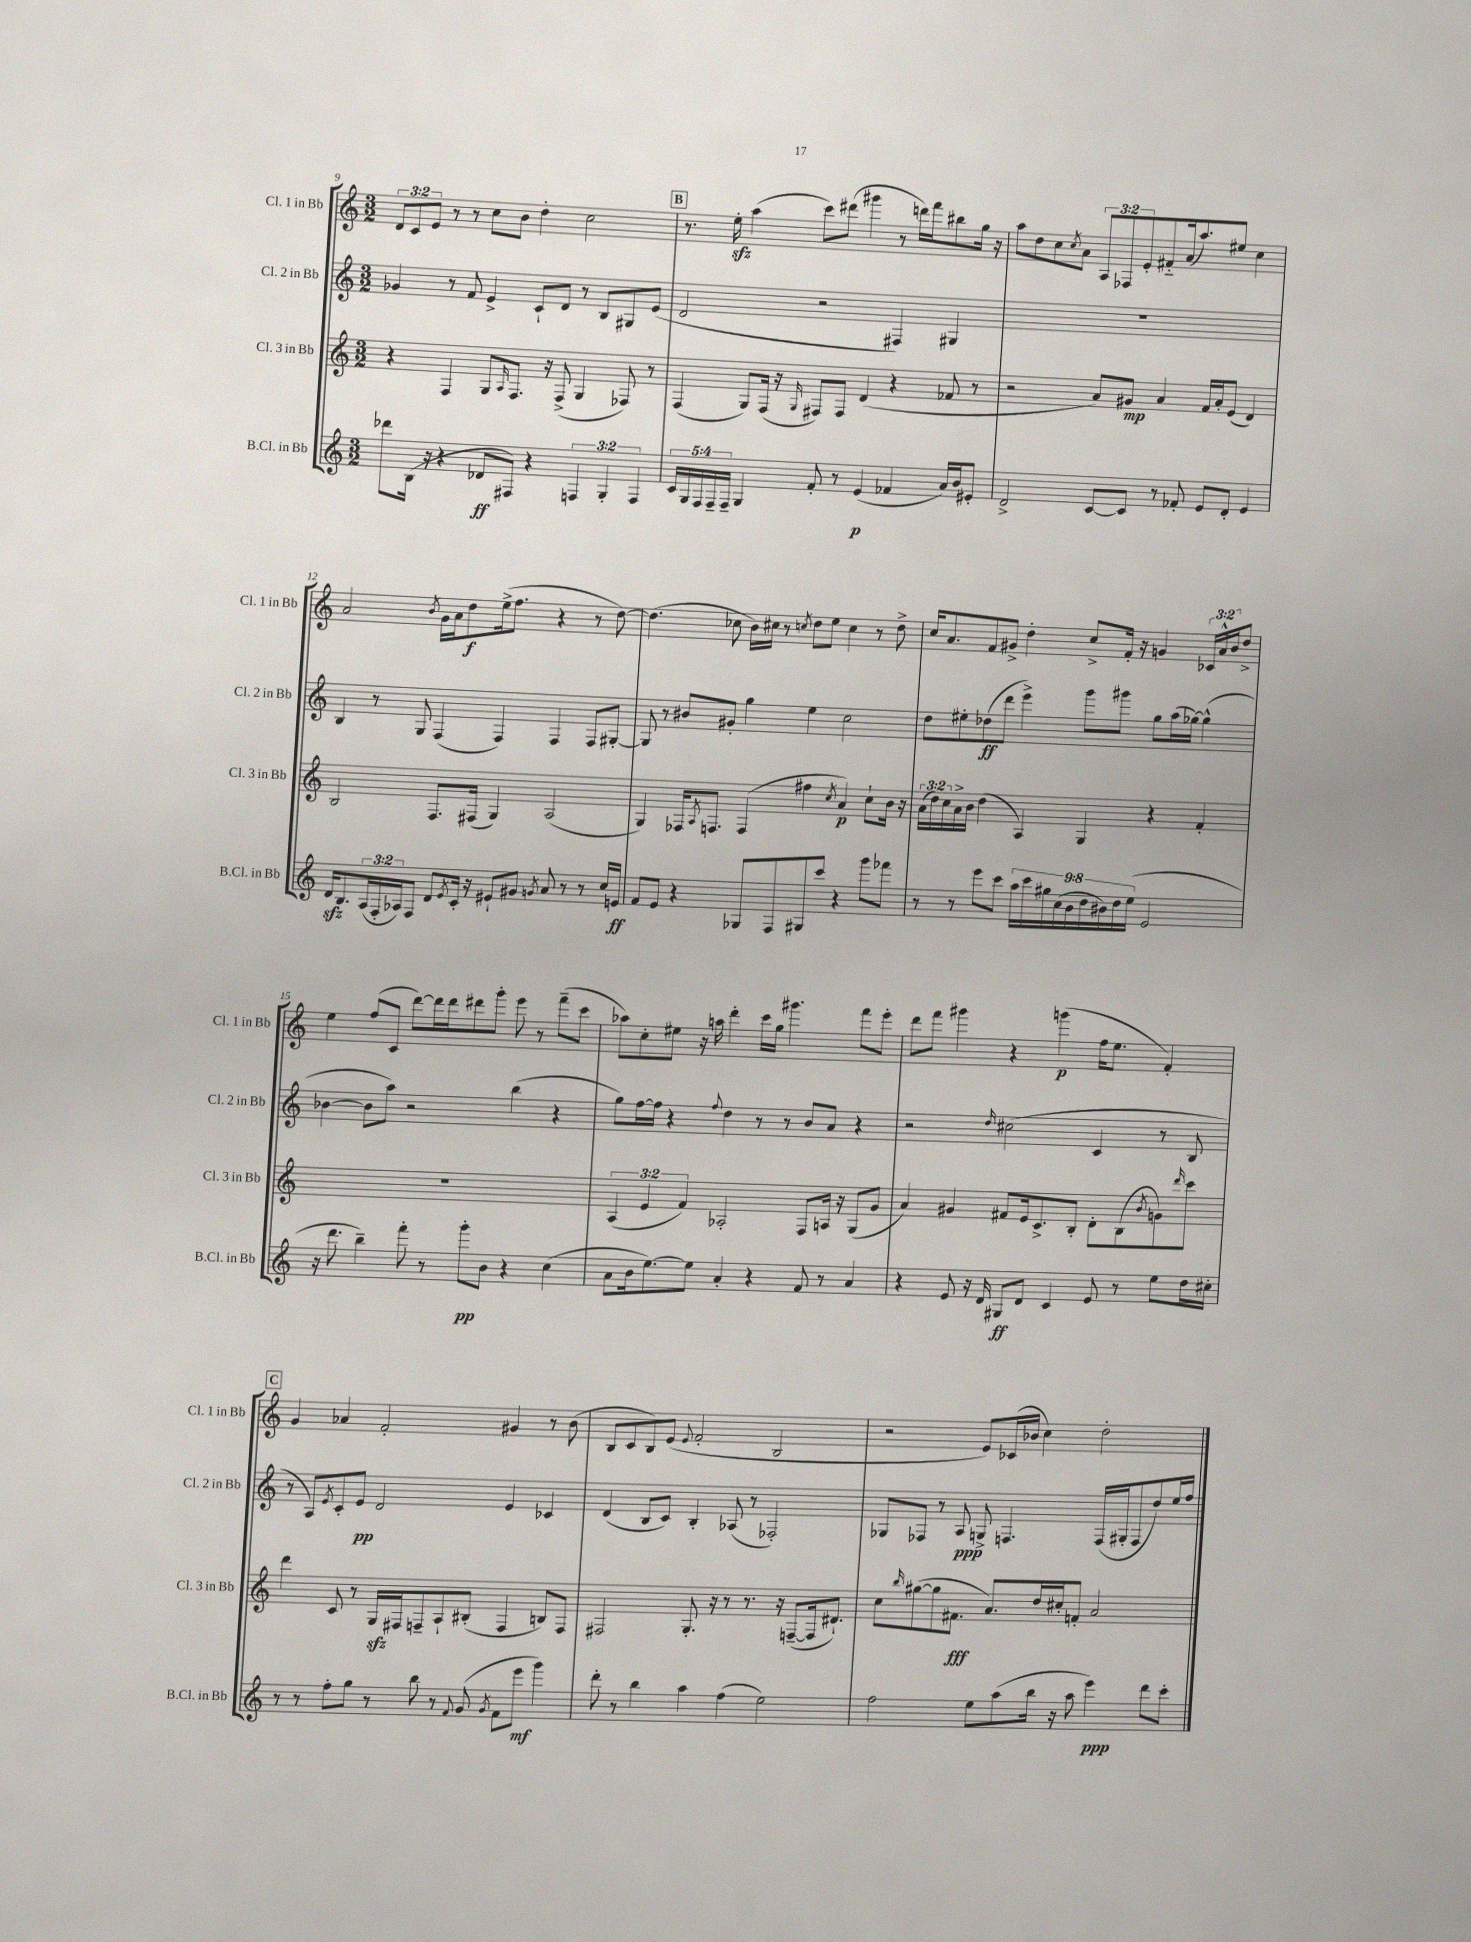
<<
\new StaffGroup <<
\new Staff = "s0" \with { instrumentName = "Cl. 1 in Bb" shortInstrumentName = "Cl. 1 in Bb" } {
    \clef treble \key c \major \numericTimeSignature \time 3/2 \override Staff.TupletNumber.text = #tuplet-number::calc-fraction-text
    \tuplet 3/2 { d'8 c'8 e'8 } r8 r8 c''8 b'8 d''4-. c''2 |
    \mark \markup { \box "B" } r8. e''16-.\sfz a''4( c'''8) dis'''8( gis'''4 r8 d'''16) f'''16 bis''8 g''16 r16 |
    a''8 d''8 c''8 \acciaccatura { c''8 } a'8 \tuplet 3/2 { a8 fes8 e'8-. } fis'8-_ a'16( a''8.) eis''8 c''4 |
    a'2 \acciaccatura { b'8 } g'16 a'16 d''8\f e''16->( f''8. r4 r8 d''8~) |
    d''4.( ces''8 b'16) cis''16 r8 \acciaccatura { c''8 } d''8 e''8 c''4 r8 d''8-> |
    c''16 a'8. f'8 gis'8-> d''4-. c''8-> f'16-. r16 g'4 \tuplet 3/2 { ces'16 a'16-^ b'16 } d''8-> |
    e''4 f''8( c'8 d'''8~) d'''16 d'''16 dis'''8 g'''8-. e'''8 r8 f'''8--( c'''8 |
    aes''8) c''8-. eis''8 r16 a''16 d'''4-. c'''16 g''16 gis'''4. f'''8 e'''8-. |
    d'''8 f'''8 gis'''4 r4 g'''4\p( f''16 e''8. f'4-.) |
    \mark \markup { \box "C" } g'4 aes'4 f'2-. gis'4 r8 b'8( |
    b8 c'8 b8) e'8( \appoggiatura { e'8 } f'2-. b2 |
    r2 e'8) ces'16( bes'16 c''4) d''2-. \bar "|." |
}
\new Staff = "s1" \with { instrumentName = "Cl. 2 in Bb" shortInstrumentName = "Cl. 2 in Bb" } {
    \clef treble \key c \major \numericTimeSignature \time 3/2
    ges'4 r8 f'8 e'4-> c'8-! d'8 r8 b8 gis8 e'8( |
    \mark \markup { \box "B" } d'2 r2 fis4) gis4 |
    R1. |
    b4 r8 g8 f4( f4) f4 f8 gis8~-. |
    gis8 r8 bis'8 gis'8-. g''4 e''4 c''2 |
    d''8 eis''8-. des''8\ff( d'''8 e'''4->) g'''8 gis'''8 g''8 a''16( ges''16~) ges''4-^( |
    bes'4~ bes'8 a''8) r2 b''4( r4 |
    g''8) f''16~ f''16 r4 \appoggiatura { f''8 } d''4 r8 r8 b'8 a'8 r4 |
    r2 \grace { d''16 } cis''2( c'4 r8 b8 |
    \mark \markup { \box "C" } r8 a8) \acciaccatura { e'8 } c'8-. e'8\pp d'2 e'4 ces'4 |
    d'4( b8 c'8) b4-. aes8( r8 fes2-.) |
    ges8 fes8 r8 a8\ppp g8-> f4. f16( gis16-. f8 d''8) e''16 f''16 \bar "|." |
}
\new Staff = "s2" \with { instrumentName = "Cl. 3 in Bb" shortInstrumentName = "Cl. 3 in Bb" } {
    \clef treble \key c \major \numericTimeSignature \time 3/2 \override Staff.TupletNumber.text = #tuplet-number::calc-fraction-text
    r4 f4 g8 \grace { a16 } f8. r16 f8->( g4 fes8) r8 |
    \mark \markup { \box "B" } f4( g8) f16( r16 \grace { g16 } fis8) fis8 d'4( r4 fes'8 r8 |
    r2 a'8) gis'8\mp a'4 f'16 a'16-. e'8( d'4) |
    b2 f8. fis16( g4) a2( |
    g4) fes16 \acciaccatura { a8 } f8. f4( fis''4 \acciaccatura { c''8 } a'4\p) c''8-! b'16 r16 |
    \tuplet 3/2 { a'16( d''16) c''16 } a'16-> b'16 d''4( a4) g4 r4 f'4-. |
    R1. |
    \tuplet 3/2 { a4( e'4 f'4) } aes2-. f8 a16 r16 g8( g'8 |
    a'4) gis'4 fis'8 e'16 c'8.-> b8-. d'8-. b8( \acciaccatura { b'8 } g'8) \grace { d'''16 } c'''8 |
    \mark \markup { \box "C" } d'''4 c'8 r8 g16\sfz fis16 f8-- a8-! bis8-.( f4 b8) f8 |
    fis2 g8.-. r16 r8 r8. r16 f8~--( f16 dis'8.-!) |
    c''8 \grace { b''16 } gis''8~( gis''8 fis'8.\fff a'8.) d''16 cis''16-. f'8-. a'2 \bar "|." |
}
\new Staff = "s3" \with { instrumentName = "B.Cl. in Bb" shortInstrumentName = "B.Cl. in Bb" } {
    \clef treble \key c \major \numericTimeSignature \time 3/2 \override Staff.TupletNumber.text = #tuplet-number::calc-fraction-text
    des'''8 b16( r16 r4 des'8\ff fis8) r4 \tuplet 3/2 { f4 g4-. f4 } |
    \mark \markup { \box "B" } \tuplet 5/4 { c'16 g16 f16 f16-- f16-- } g4 f'8-. r8 e'4\p( fes'4 a'16) b'16 eis'8-. |
    d'2-> c'8~ c'8 r8 fes'8-. e'8 d'8-. e'4 |
    d'16\sfz b8. \tuplet 3/2 { a16( f16-. aes16) } f8 d'8 \acciaccatura { e'8 } c'16-. r16 eis'8-! gis'8 \acciaccatura { g'8 } a'8 r8 r8 c''16 e'16\ff |
    f'8 e'8 r4 ges8 f8 gis8 c'''8 r4 g'''8 fes'''8 |
    r8 r8 e'''8 c'''8 \tuplet 9/8 { a''16 c'''16 gis''16 c''16( b'16 d''16 bis'16) d''16 e''16( } e'2 |
    r16 d'''8. b''4--) f'''8-. r8 g'''8-.\pp b'8 r4 c''4( |
    a'8 b'16 e''8.~) e''8 a'4-. r4 f'8 r8 a'4 |
    r4 e'8 r16 d'16 gis8\ff d'8 c'4 e'8 r8 e''8 d''16 cis''16-. |
    \mark \markup { \box "C" } r8 r8 f''8-. g''8 r8 b''8 r8 \appoggiatura { f'8 } g'8( \acciaccatura { g'8 } f'8 e'''8\mf g'''4) |
    d'''8-. r8 b''4 a''4 f''4( e''2) |
    f''2 e''8 a''8( b''16 r16 a''8 e'''4\ppp) d'''8 c'''8-. \bar "|." |
}
>>
>>
\layout { \context { \Score currentBarNumber = #9 } }
